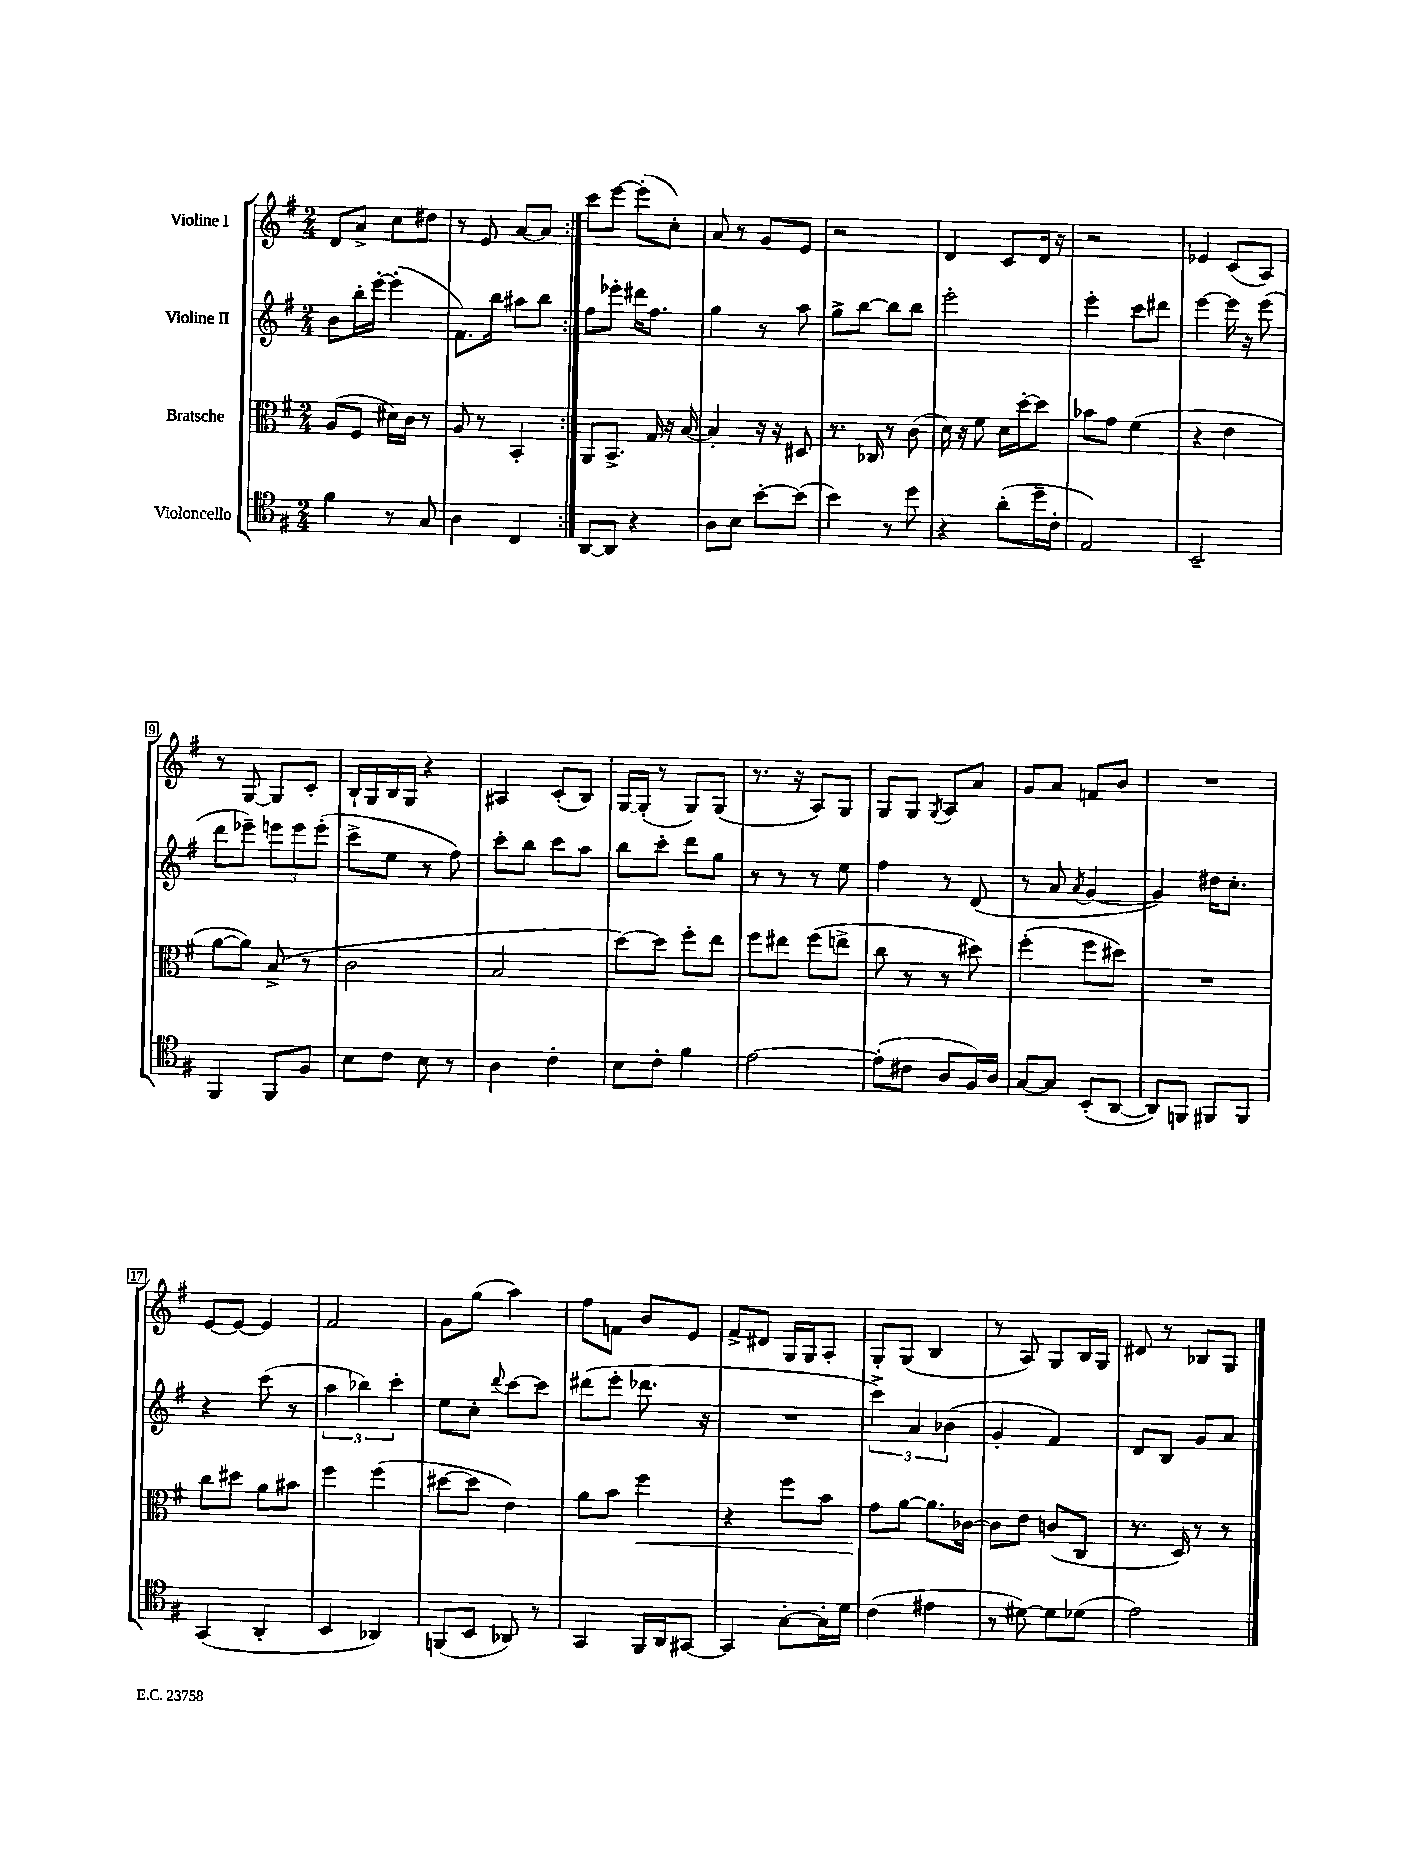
<<
\new StaffGroup <<
\new Staff = "s0" \with { instrumentName = "Violine I" } {
    \clef treble \key g \major \numericTimeSignature \time 2/4
    \repeat volta 2 { d'8 a'8-> c''8 dis''8 |
    r8 e'8 a'8~ a'8 | }
    c'''8 e'''8~ e'''8-.( c''8-.) |
    a'8 r8 g'8 e'8 |
    r2 |
    d'4 c'8 d'16 r16 |
    r2 |
    ees'4 c'8( a8) |
    r8 g8~ g8 c'8-. |
    b16-! g16 b16 g16 r4 |
    ais4 c'8-.( b8) |
    g16~ g16-.( r8 g8) g8( |
    r8. r16 a8) g8 |
    g8 g8 \acciaccatura { g8 } a8 a'8 |
    g'8 a'8 f'8 b'8 |
    R2 |
    e'8~ e'8~ e'4 |
    fis'2 |
    g'8 g''8( a''4) |
    fis''8 f'8 b'8 e'8 |
    fis'8-> dis'8 g16 g16 a8-. |
    g8-. g8( b4 |
    r8 a8) g8 b16 g16 |
    dis'8 r8 bes8 g8 \bar "|." |
}
\new Staff = "s1" \with { instrumentName = "Violine II" } {
    \clef treble \key g \major \numericTimeSignature \time 2/4
    \repeat volta 2 { b'8 b''16-. e'''16~-. e'''4-.( |
    fis'8.) b''16 ais''8 b''8 | }
    fis''8 ees'''8-. dis'''16 fis''8. |
    g''4 r8 a''8 |
    g''8-> b''8~ b''8 b''8 |
    e'''2-. |
    e'''4-. c'''8 dis'''8 |
    e'''4~ e'''16 r16 e'''8( |
    d'''8 ees'''8--) \tuplet 3/2 { e'''8 e'''8 e'''8-.( } |
    c'''8-> e''8 r8 fis''8) |
    c'''8-. b''8 c'''8 a''8 |
    b''8 c'''8-. d'''8 g''8 |
    r8 r8 r8 e''8 |
    fis''4 r8 d'8( |
    r8 a'8 \acciaccatura { a'8 } g'4~ |
    g'4) dis''16 c''8.-. |
    r4 c'''8( r8 |
    \tuplet 3/2 { a''4 bes''4) c'''4-. } |
    e''8 c''8-. \appoggiatura { d'''8 } c'''8~ c'''8 |
    dis'''8( e'''8-. des'''8. r16 |
    R2 |
    \tuplet 3/2 { c'''4->) a'4 bes'4( } |
    g'4-. fis'4) |
    d'8 b8 g'8 a'8 \bar "|." |
}
\new Staff = "s2" \with { instrumentName = "Bratsche" } {
    \clef alto \key g \major \numericTimeSignature \time 2/4
    \repeat volta 2 { a8( fis8 dis'16) c'16 r8 |
    a8 r8 b,4-. | }
    a,8 b,8.-> g16 r16 b16~ |
    b4-. r16 r16 dis8 |
    r8. ces16 r8 c'8( |
    d'16) r16 fis'8 d'16 d''16~-. d''8 |
    bes'8 g'8 fis'4( |
    r4 e'4 |
    a'8~ a'8) b8->( r8 |
    c'2 |
    b2 |
    d''8~) d''8 fis''8-. e''8 |
    fis''8 eis''8 fis''8( e''8-> |
    c''8 r8 r8 dis''8) |
    fis''4-.( fis''8 dis''8) |
    R2 |
    c''8 dis''8 a'8 bis'8 |
    fis''4 fis''4( |
    dis''8~ dis''8 e'4) |
    a'8 b'8 fis''4\< |
    r4 fis''8 b'8 |
    g'8\! a'8~ a'8. ces'16~ |
    ces'8 e'8 c'8( c8 |
    r8. d16) r8 r8 \bar "|." |
}
\new Staff = "s3" \with { instrumentName = "Violoncello" } {
    \clef tenor \key g \major \numericTimeSignature \time 2/4
    \repeat volta 2 { fis'4 r8 g8 |
    a4 c4 | }
    a,8~ a,8 r4 |
    a8 b8 b'8~-. b'8( |
    b'4) r8 d''8 |
    r4 a'8-.( d''16-- c'16-. |
    e2) |
    b,2-- |
    fis,4 fis,8 fis8 |
    b8 c'8 b8 r8 |
    a4 c'4-. |
    b8 c'8-. fis'4 |
    e'2~ |
    e'8-.( cis'8 a8 fis16) a16 |
    g8~ g8 b,8-.( a,8~ |
    a,8) f,8 fis,8 fis,8 |
    g,4( a,4-. |
    b,4 aes,4) |
    f,8( b,8 aes,8) r8 |
    g,4 fis,16 a,16 gis,8~ |
    gis,4 g8~-. g16-. d'16 |
    c'4( eis'4 |
    r8 dis'8~) dis'8 des'8( |
    e'2) \bar "|." |
}
>>
>>
\layout { \context { \Score \override BarNumber.stencil = #(make-stencil-boxer 0.1 0.3 ly:text-interface::print) } }
